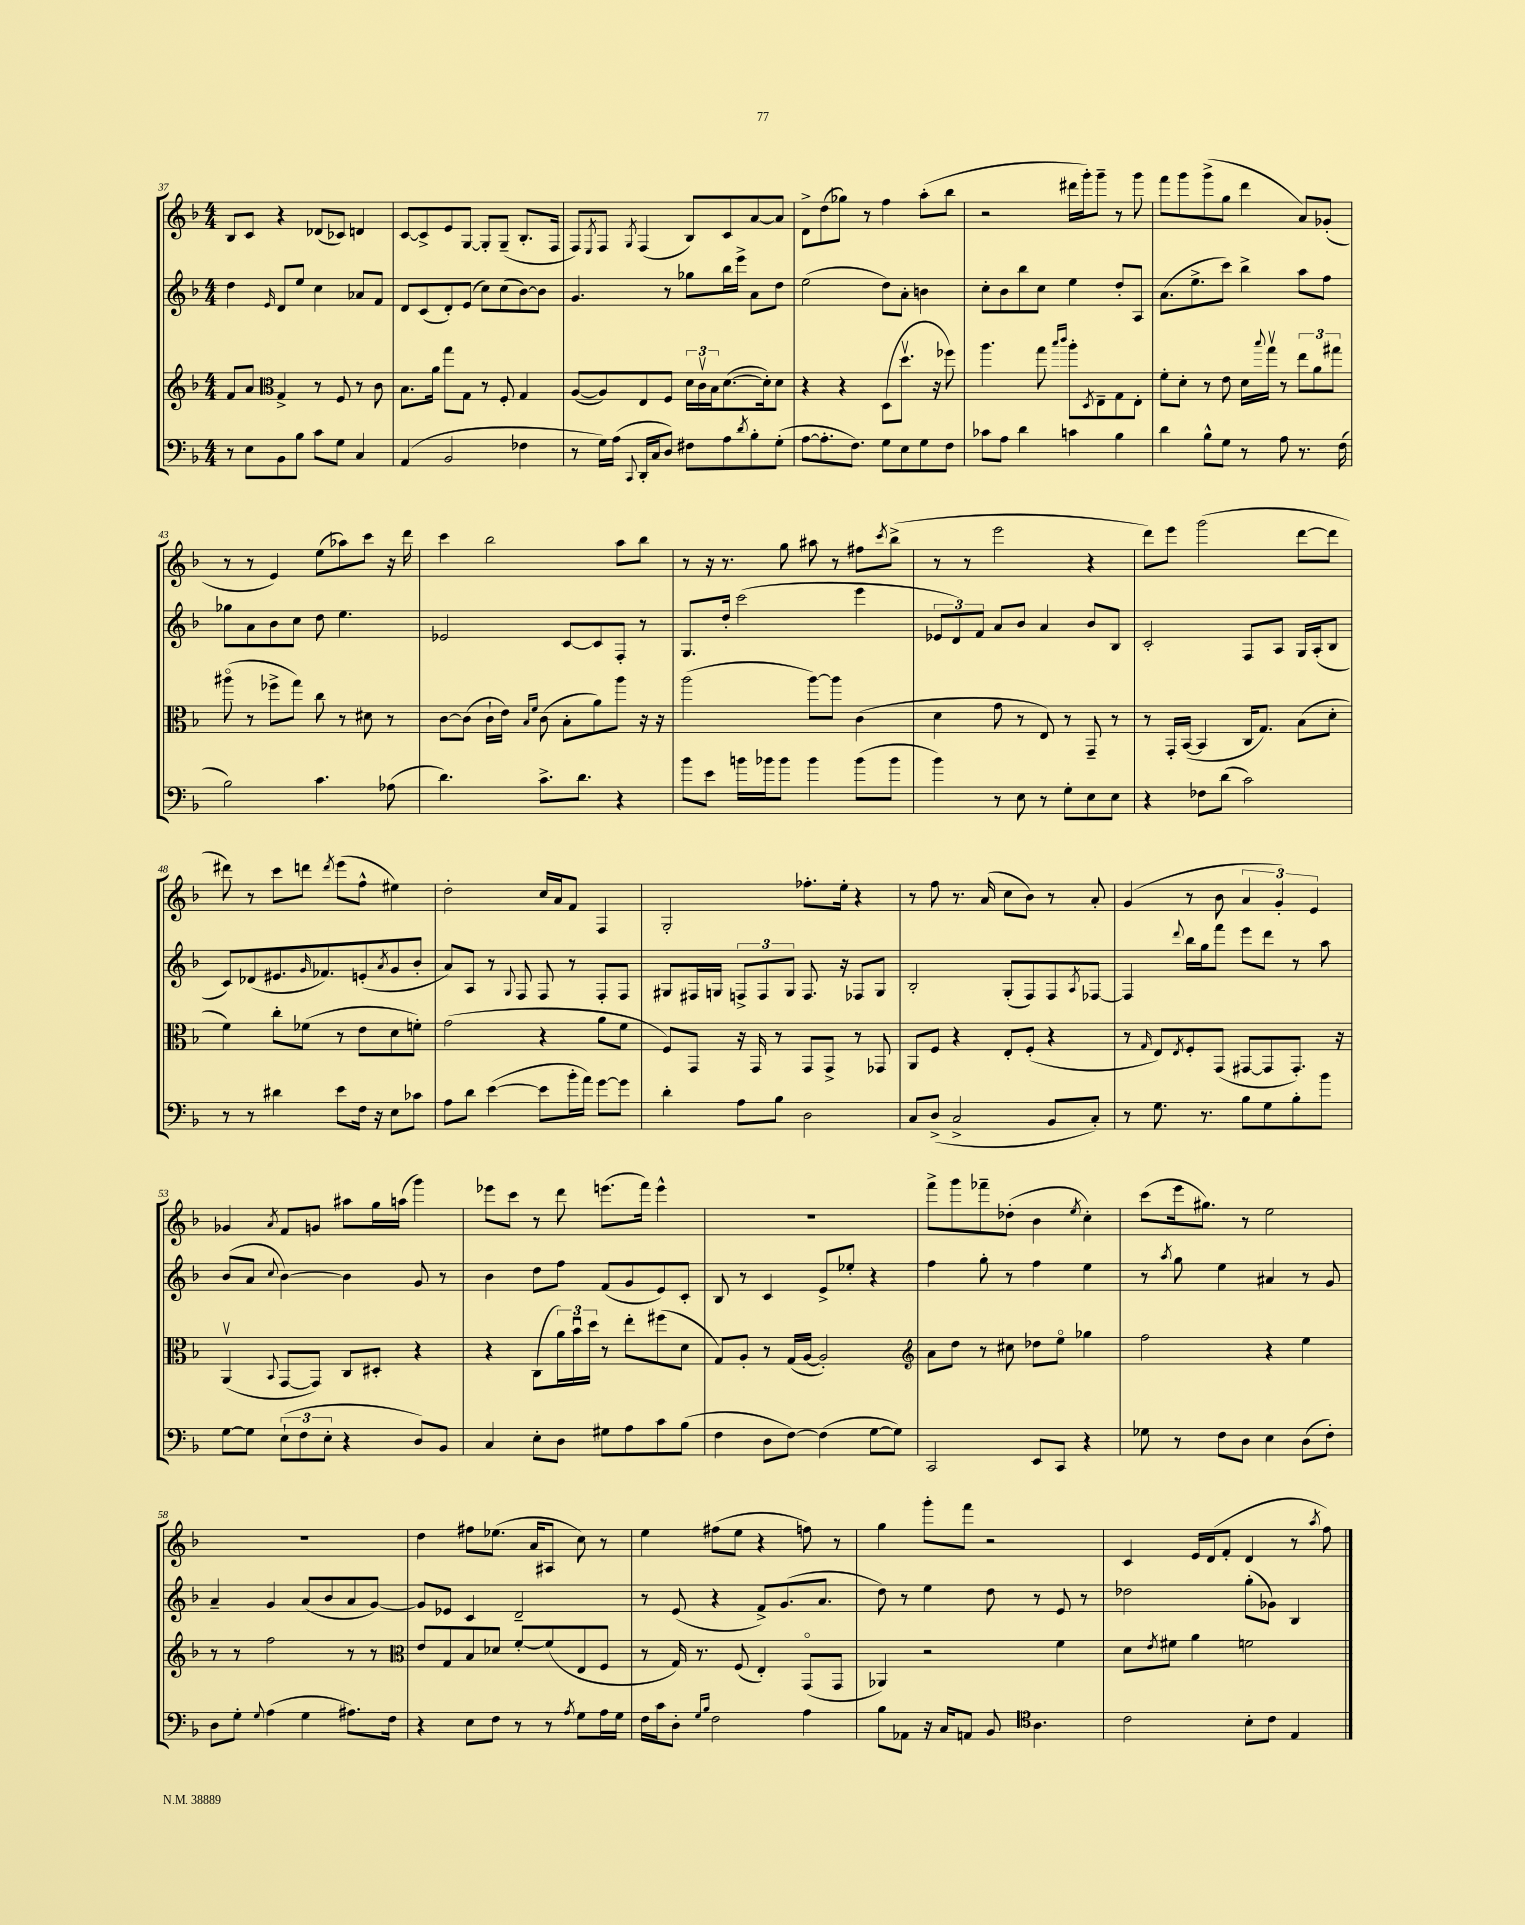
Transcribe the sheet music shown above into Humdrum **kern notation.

**kern	**kern	**kern	**kern
*part4	*part3	*part2	*part1
*staff4	*staff3	*staff2	*staff1
*clefF4	*clefG2	*clefG2	*clefG2
*k[b-]	*k[b-]	*k[b-]	*k[b-]
*M4/4	*M4/4	*M4/4	*M4/4
=37	=37	=37	=37
8r	8f/L	4dd\	8B-/L
8E\L	8a/J	.	8c/J
*	*clefC3	*	*
.	.	16qqe/	.
8BB-\	4G^/	8d/L	4r
8B-\J	.	8ee/J	.
8c\L	8r	4cc\	(8d-X/L
8G\J	8F/	.	8c-X/J)
4C/	8r	8a-X/L	4dn/
.	8c\	8f/J	.
=38	=38	=38	=38
(4AA/	8.B-\L	8d/L	[8c/L
.	.	(8c/	8c^/]
.	16a\Jk	.	.
2BB-/	8gg\L	8d'/)	8e/
.	8G\J	(8e/J	[8G/J
.	8r	8cc\L)	8G'/L]
.	8F'/	(8cc\	(8G~/J
4F-X\	4G/	[8b-\)	8.B-'/L
.	.	8b-\J]	.
.	.	.	16F/Jk
=39	=39	=39	=39
8r	([8A/L	4.g/	8F/L)
.	.	.	8qE/
16G\LL)	8A/])	.	8F/J
(16A\JJ	.	.	.
8qqCC/	.	.	8qG/
16DD'/LL	8E/	.	(4F/
16C/J	.	.	.
8D/J)	8F/J	8r	.
8F#X\L	24d\LL	8gg-X\L	8B-/L)
.	24cv\	.	.
.	24B-\J	.	.
8A\	([8.d\	16bb-\L	8c/
.	.	16eee^\JJ	.
8qd/	.	.	.
8B-'\	.	8a\L	[8a/
.	16d'\k])	.	.
(8G'\J	8d\J	8dd\J	8a/J]
=40	=40	=40	=40
[8A\L	4r	(2ee\	8d^\L
8.A'\]	.	.	(8dd\
.	4r	.	8gg-X\J)
8.F\J)	.	.	.
.	.	.	8r
8G\L	(8D\L	8dd\L)	4ff\
8E\	8.ddv\J	8a'\J	.
8G\	.	4bn\	(8aa'\L
.	16r	.	.
8F\J	8ff-X\)	.	8bb-\J
=41	=41	=41	=41
8c-X\L	4.aa\	8cc'\L	2r
8A\J	.	8b-\	.
4d\	.	8bb-\	.
.	8gg\	8cc\J	.
.	16qqbb-/LL	.	.
.	16qqccc/JJ	.	.
4cn\	8aa'\L	4ee\	16ddd#X\LL
.	.	.	16ggg'\J)
.	8qD/	.	.
.	8E~\	.	8ggg~\J
4B-\	8G\	8dd'/L	8r
.	8E'\J	8A/J	8ggg\
=42	=42	=42	=42
4d\	8f'\L	(8.a\L	8fff\L
.	8d'\J	.	8ggg\
.	.	8.ee^\	.
8B-^^\L	8r	.	(8ggg^\
8G\J	8e\	8ccc\J)	8gg\J
8r	16d\LL	4bb-^\	4ddd\
.	8qqbb-/	.	.
.	16ggv\JJ	.	.
8A\	8r	.	.
8.r	12ee\L	8aa\L	8a/L)
.	12a\	.	.
.	.	8ff\J	(8g-X'/J
.	12gg#X\J	.	.
(16F\	.	.	.
!!LO:LB:g=z
=43	=43	=43	=43
2B-\)	(8aa#X\	8gg-X\L	8r
.	8r	8a\	8r
.	8ff-X^\L	8b-\	4e/)
.	8gg\J)	8cc\J	.
4.c\	8cc\	8dd\	(8ee\L
.	8r	4.ee\	8aa-X\)
.	8d#X\	.	8ccc\J
(8A-X\	8r	.	16r
.	.	.	16ddd\
=44	=44	=44	=44
4.d\)	[8c\L	2e-X/	4ccc\
.	(8c\J]	.	.
.	16c`\LL	.	2bb-\
.	16e\JJ)	.	.
.	16qqB-/LL	.	.
.	16qqf/JJ	.	.
8.c^\L	(8c\	.	.
.	8B-'\L	[8c/L	.
8.d\J	.	.	.
.	8a\)	8c/]	.
4r	8aa\J	8F'/J	8aa\L
.	16r	8r	8bb-\J
.	16r	.	.
=45	=45	=45	=45
8b-\L	(2aa\	8.G/L	8r
8e\J	.	.	16r
.	.	16dd'/Jk	8.r
16bn\LL	.	(2ccc\	.
16b-X\J	.	.	.
8b-\J	.	.	8gg\
4b-\	[8aa\L)	.	8aa#X\
.	8aa\J]	.	8r
(8b-\L	(4c\	4eee\	8ff#X\L
.	.	.	8qccc/
8b-\J	.	.	(8bb-^\J
=46	=46	=46	=46
4b-\)	4d\	12e-X/L	8r
.	.	12d/)	.
.	.	.	8r
.	.	12f/J	.
8r	8g\	8a/L	2eee\
8E\	8r	8b-/J	.
8r	8E/)	4a/	.
8G'\L	8r	.	.
8E\	8GG~/	8b-/L	4r
8E\J	8r	8B-/J	.
=47	=47	=47	=47
4r	8r	2c'/	8ddd\L)
.	16GG'/LL	.	8eee\J
.	([16BB-/JJ	.	.
8F-X\L	4BB-/]	.	(2ggg\
(8d\J	.	.	.
2c\)	16C/KL	8F/L	.
.	8.G/J)	.	.
.	.	8A/J	.
.	(8B-\L	16G/LL	[8ddd\L
.	.	(16A'/J	.
.	8d'\J	8B-/J	8ddd\J]
!!LO:LB:g=z
=48	=48	=48	=48
8r	4f\)	8c/L)	8ddd#X\)
8r	.	(8d-X/	8r
4d#X\	8cc'\L	8.e#X/	8ccc\L
.	(8f-X\J	.	8dddn\J
.	.	16qqg/	.
.	.	8.f-X/)	.
.	.	.	8qddd/
8e\L	8r	.	(8eee\L
16F\Jk	8e\L	(8en'/	8ff^^\J
16r	.	.	.
.	.	8qa/	.
8E\L	8d\	8g/	4ee#X\)
8c-X\J	8fn'\J)	8b-'/J	.
=49	=49	=49	=49
8A\L	(2g\	8a/L)	2dd'\
8d\J	.	8A/J	.
([4e\	.	8r	.
.	.	8qqG/	.
.	.	8F/	.
8e\L]	4r	8F/	16cc/LL
.	.	.	16a/J
16b-'\L	.	8r	8f/J
16a\JJ)	.	.	.
[8g\L	8a\L	8F'/L	4F/
8g\J]	8f\J	8F/J	.
=50	=50	=50	=50
4d'\	8F/L)	8G#X/L	2G'/
.	8GG/J	16F#X/L	.
.	.	16Gn/JJ	.
8A\L	16r	12Fn^/L	.
.	16GG/	.	.
.	.	12F/	.
8B-\J	8r	.	.
.	.	12G/J	.
2D\	8GG/L	8.F/	8.ff-X'\L
.	8GG^/J	.	.
.	.	16r	16ee'\Jk
.	8r	8F-X/L	4r
.	8GG-X/	8G/J	.
=51	=51	=51	=51
8C/L	8AA/L	2B-'/	8r
(8D^/J	8F/J	.	8ff\
2C^/	4r	.	8.r
.	.	.	(16a/
.	8E'/L	(8G'/L	8cc\L
.	(8F'/J	8F/)	8b-\J)
8BB-/L	4r	8F/	8r
.	.	8qA/	.
8C'/J)	.	[8F-X/J	8a'/
=52	=52	=52	=52
8r	8r	4F-/]	(4g/
.	16qqG/	.	.
8.G\	8E/L)	.	.
.	8qE/	8qqddd/	.
.	8F'/	16bb-\LL	8r
8.r	.	16gg\J	.
.	(8GG/J	8fff\J	8b-\
8B-\L	[8GG#X/L	8eee\L	6a/
8G\	8GG#/]	8ddd\J	.
.	.	.	6g'/)
8B-'\	8.GG#'/J)	8r	.
.	.	.	6e/
8b-\J	.	8aa\	.
.	16r	.	.
!!LO:LB:g=z
=53	=53	=53	=53
[8G\L	(4AAv/	(8b-/L	4g-X/
8G\J]	.	8a/J	.
.	8qqBB-/	8qqcc/	8qa/
(12E`\L	[8GG/L	[4b-\)	8f/L
12F\	.	.	.
.	8GG/J])	.	8gn/J
12E'\J	.	.	.
4r	8C/L	4b-\]	8aa#X\L
.	8D#X'/J	.	16gg\L
.	.	.	(16aan\JJ
8D/L)	4r	8g/	4ggg\)
8BB-/J	.	8r	.
=54	=54	=54	=54
4C/	4r	4b-\	8eee-X\L
.	.	.	8ccc\J
8E'\L	(8C\L	8dd\L	8r
8D\J	24a\L)	8ff\J	8ddd\
.	24b-u\	.	.
.	24dd\JJ	.	.
8G#X\L	8r	(8f/L	(8.eeen\L
8A\	8ee'\L	8g/	.
.	.	.	16fff\Jk)
8c\	(8ff#X\	8e/)	4eee^^\
(8B-\J	8d\J	8c'/J	.
=55	=55	=55	=55
4F\	8G/L)	8B-/	1r
.	8A'/J	8r	.
8D\L	8r	4c/	.
[8F\J)	(16G/LL	.	.
.	[16A/JJ	.	.
(4F\]	2A'/])	8e^/L	.
.	.	8ee-X'/J	.
[8G\L	.	4r	.
8G\J])	.	.	.
=56	=56	=56	=56
*	*clefG2	*	*
2CC/	8a\L	4ff\	8fff^\L
.	8dd\J	.	8ggg\
.	8r	8gg'\	8fff-X~\
.	8cc#X\	8r	(8dd-X'\J
8EE/L	8dd-X\L	4ff\	4b-\
8CC/J	8ee\J	.	.
.	.	.	8qee/
4r	4gg-X\	4ee\	4cc'\)
=57	=57	=57	=57
8G-X\	2ff\	8r	(8ccc\L
.	.	8qaa/	.
8r	.	8gg\	16eee\k
.	.	.	8.gg#X\J)
8F\L	.	4ee\	.
8D\J	.	.	8r
4E\	4r	4a#X/	2ee\
(8D\L	4ee\	8r	.
8F'\J)	.	8g/	.
!!LO:LB:g=z
=58	=58	=58	=58
8D\L	8r	4a~/	1r
8G'\J	8r	.	.
8qqG/	.	.	.
(4A\	2ff\	4g/	.
4G\	.	(8a/L	.
.	.	8b-/	.
8.A#X\L)	8r	8a/	.
.	8r	[8g/J)	.
16F\Jk	.	.	.
=59	=59	=59	=59
*	*clefC3	*	*
4r	8e/L	8g/L]	4dd\
.	8G/	8e-X/J	.
8E\L	8B-/	4c/	8ff#X\L
8F\J	8d-X/J	.	(8.ee-X\J
8r	[8f'/L	2d~/	.
.	.	.	16a/KL
8r	(8f/]	.	8A#X/J
8qA/	.	.	.
8G\L	8E/	.	8cc\)
16A\L	8F/J	.	8r
16G\JJ	.	.	.
=60	=60	=60	=60
16F\LL	8r	8r	4ee\
16c\J	.	.	.
8D'\J	16G/)	(8e/	.
.	8.r	.	.
16qqG/LL	.	.	.
16qqB-/JJ	.	.	.
2F\	.	4r	(8ff#X\L
.	(8F/	.	8ee\J
.	4E'/)	8f^/L)	4r
.	.	(8.g/	.
4A\	(8GG/L	.	8ffn\)
.	.	8.a/J	.
.	8GG/J	.	8r
=61	=61	=61	=61
8B-\L	4AA-X/)	8dd\)	4gg\
8AA-X\J	.	8r	.
16r	2r	4ee\	8ggg'\L
16C/KL	.	.	.
8AAn/J	.	.	8fff\J
8BB-/	.	8dd\	2r
*clefC4	*	*	*
4.A\	.	8r	.
.	4f\	8e/	.
.	.	8r	.
=62	=62	=62	=62
2c\	8d\L	2dd-X\	4c/
.	8qe/	.	.
.	8f#X\J	.	.
.	4a\	.	16e/LL
.	.	.	(16d/J
.	.	.	8f'/J
8B-'\L	2fn\	(8gg'\L	4d/
8c\J	.	8g-X\J)	.
4E/	.	4B-/	8r
.	.	.	8qaa/
.	.	.	8ff\)
==	==	==	==
*-	*-	*-	*-
